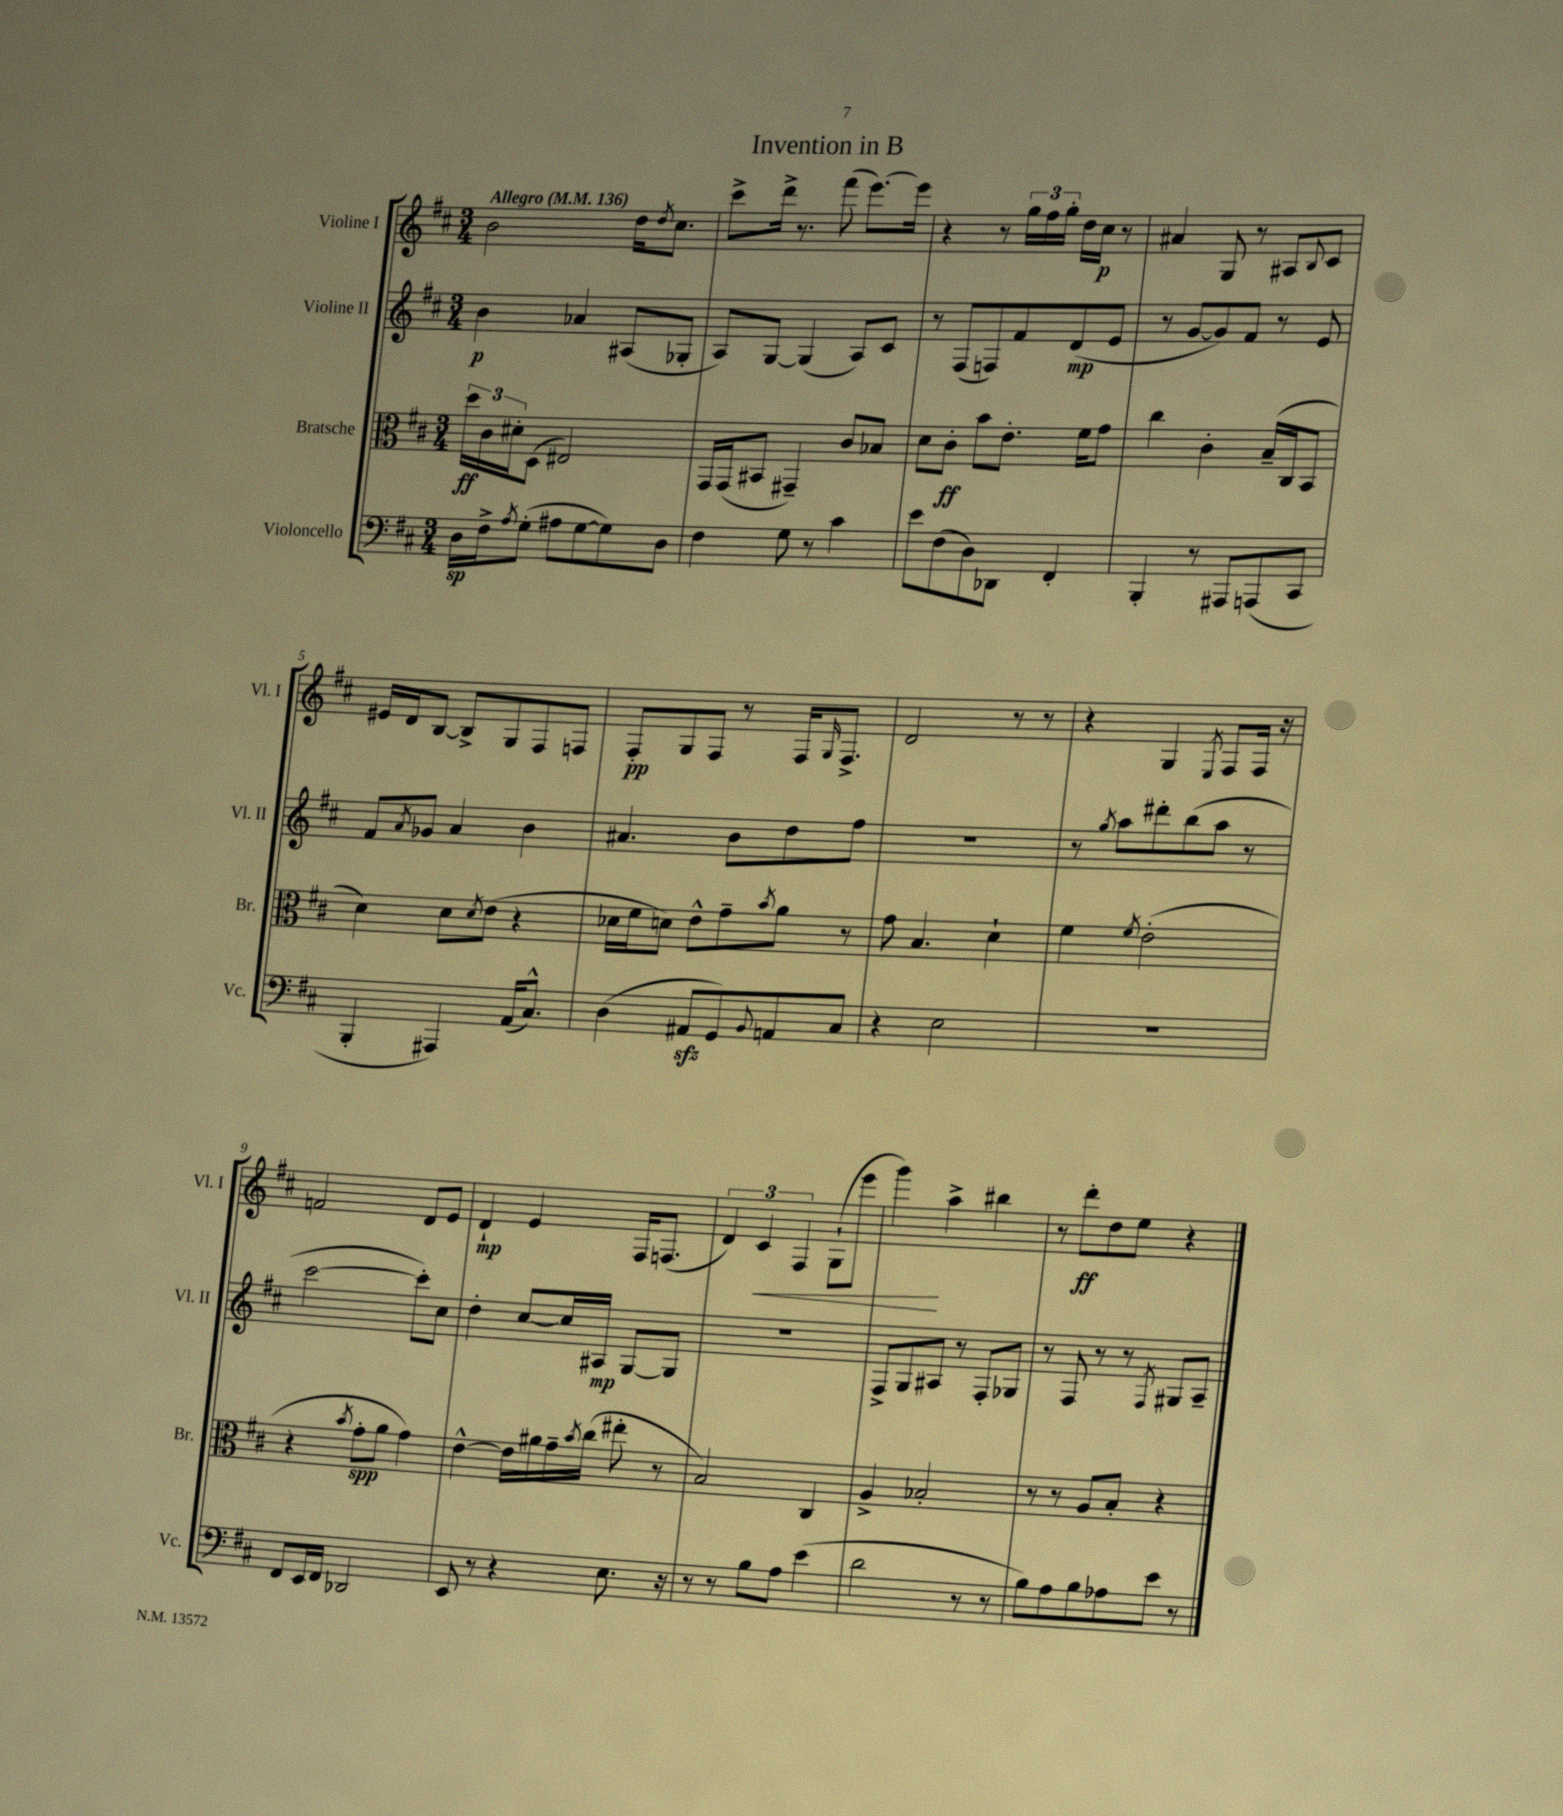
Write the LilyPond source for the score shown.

\header { title = "Invention in B" }
<<
\new StaffGroup <<
\new Staff = "s0" \with { instrumentName = "Violine I" shortInstrumentName = "Vl. I" } {
    \clef treble \key d \major \numericTimeSignature \time 3/4 \tempo "Allegro" 4 = 136
    b'2 d''16 \acciaccatura { d''8 } cis''8. |
    cis'''8-> d'''16-> r8. fis'''8( e'''8.~) e'''16 |
    r4 r8 \tuplet 3/2 { g''16 fis''16 g''16-. } d''16 cis''16\p r8 |
    ais'4 g8 r8 ais8 \appoggiatura { b8 } cis'8 |
    eis'16 d'16 b8~ b8-> g8 fis8 f8 |
    fis8-.\pp g8 fis8 r8 fis16 \grace { g16 } fis8.-> |
    d'2 r8 r8 |
    r4 g4 \acciaccatura { e8 } fis8 fis16 r16 |
    f'2 d'8 e'8 |
    d'4-!\mp e'4 fis16 f8.( |
    \tuplet 3/2 { d'4) cis'4\< fis4 } g8-!( e'''8 |
    g'''4\!) a''4-> bis''4 |
    r8 d'''8-.\ff d''8 e''8 r4 \bar "|." |
}
\new Staff = "s1" \with { instrumentName = "Violine II" shortInstrumentName = "Vl. II" } {
    \clef treble \key d \major \numericTimeSignature \time 3/4
    b'4\p aes'4 ais8( ges8-. |
    a8) g8~ g4( a8) cis'8 |
    r8 fis8( f8) fis'8 d'8\mp( e'8 |
    r8 g'8~ g'8) fis'8 r8 e'8 |
    fis'8 \acciaccatura { a'8 } ges'8 a'4 b'4 |
    ais'4. b'8 d''8 fis''8 |
    R2. |
    r8 \acciaccatura { g''8 } a''8 dis'''8-. b''8( a''8 r8 |
    cis'''2~ cis'''8-.) cis''8 |
    d''4-. cis''8~ cis''16 ais16\mp g8~ g8 |
    R2. |
    fis8-> g8 ais8 r8 fis8-. ges8 |
    r8 fis8 r8 r8 \acciaccatura { fis8 } gis8 a8-- \bar "|." |
}
\new Staff = "s2" \with { instrumentName = "Bratsche" shortInstrumentName = "Br." } {
    \clef alto \key d \major \numericTimeSignature \time 3/4
    \tuplet 3/2 { d''16\ff cis'16 dis'16-. } d8( eis2) |
    g,16 g,16( bis,8 gis,4--) cis'8 bes8 |
    d'8 cis'8-.\ff b'8 e'8.-. fis'16 g'8 |
    cis''4 cis'4-. b16--( cis16 b,8 |
    d'4) d'8 \acciaccatura { d'8 } e'8( r4 |
    des'16 fis'16 d'8) e'8-^ g'8-- \acciaccatura { b'8 } a'8 r8 |
    g'8 b4. d'4-! |
    fis'4 \acciaccatura { fis'8 } e'2-.( |
    r4 \acciaccatura { b'8 } g'8-.\spp a'8 g'4) |
    e'4~-^ e'16 ais'16 g'16-- \acciaccatura { b'8 } cis''16( eis''8-. r8 |
    b2) cis4 |
    a4-> bes2-. |
    r8 r8 a8 b8-. r4 \bar "|." |
}
\new Staff = "s3" \with { instrumentName = "Violoncello" shortInstrumentName = "Vc." } {
    \clef bass \key d \major \numericTimeSignature \time 3/4
    d16\sp fis16-> \acciaccatura { a8 } g8-.( ais8 g8~ g8) d8 |
    fis4 g8 r8 cis'4 |
    e'8 fis8( d8) des,8 fis,4-. |
    b,,4-. r8 ais,,8 a,,8( cis,8 |
    b,,4-. ais,,4) a,16( cis8.-^) |
    d4( ais,8\sfz g,8) \appoggiatura { b,8 } a,8 cis8 |
    r4 e2 |
    R2. |
    fis,8 e,16 fis,16 des,2 |
    e,8 r8 r4 e8. r16 |
    r8 r8 b8 a8 e'4( |
    d'2 r8 r8 |
    b8) a8 b8 aes8 e'8 r8 \bar "|." |
}
>>
>>
